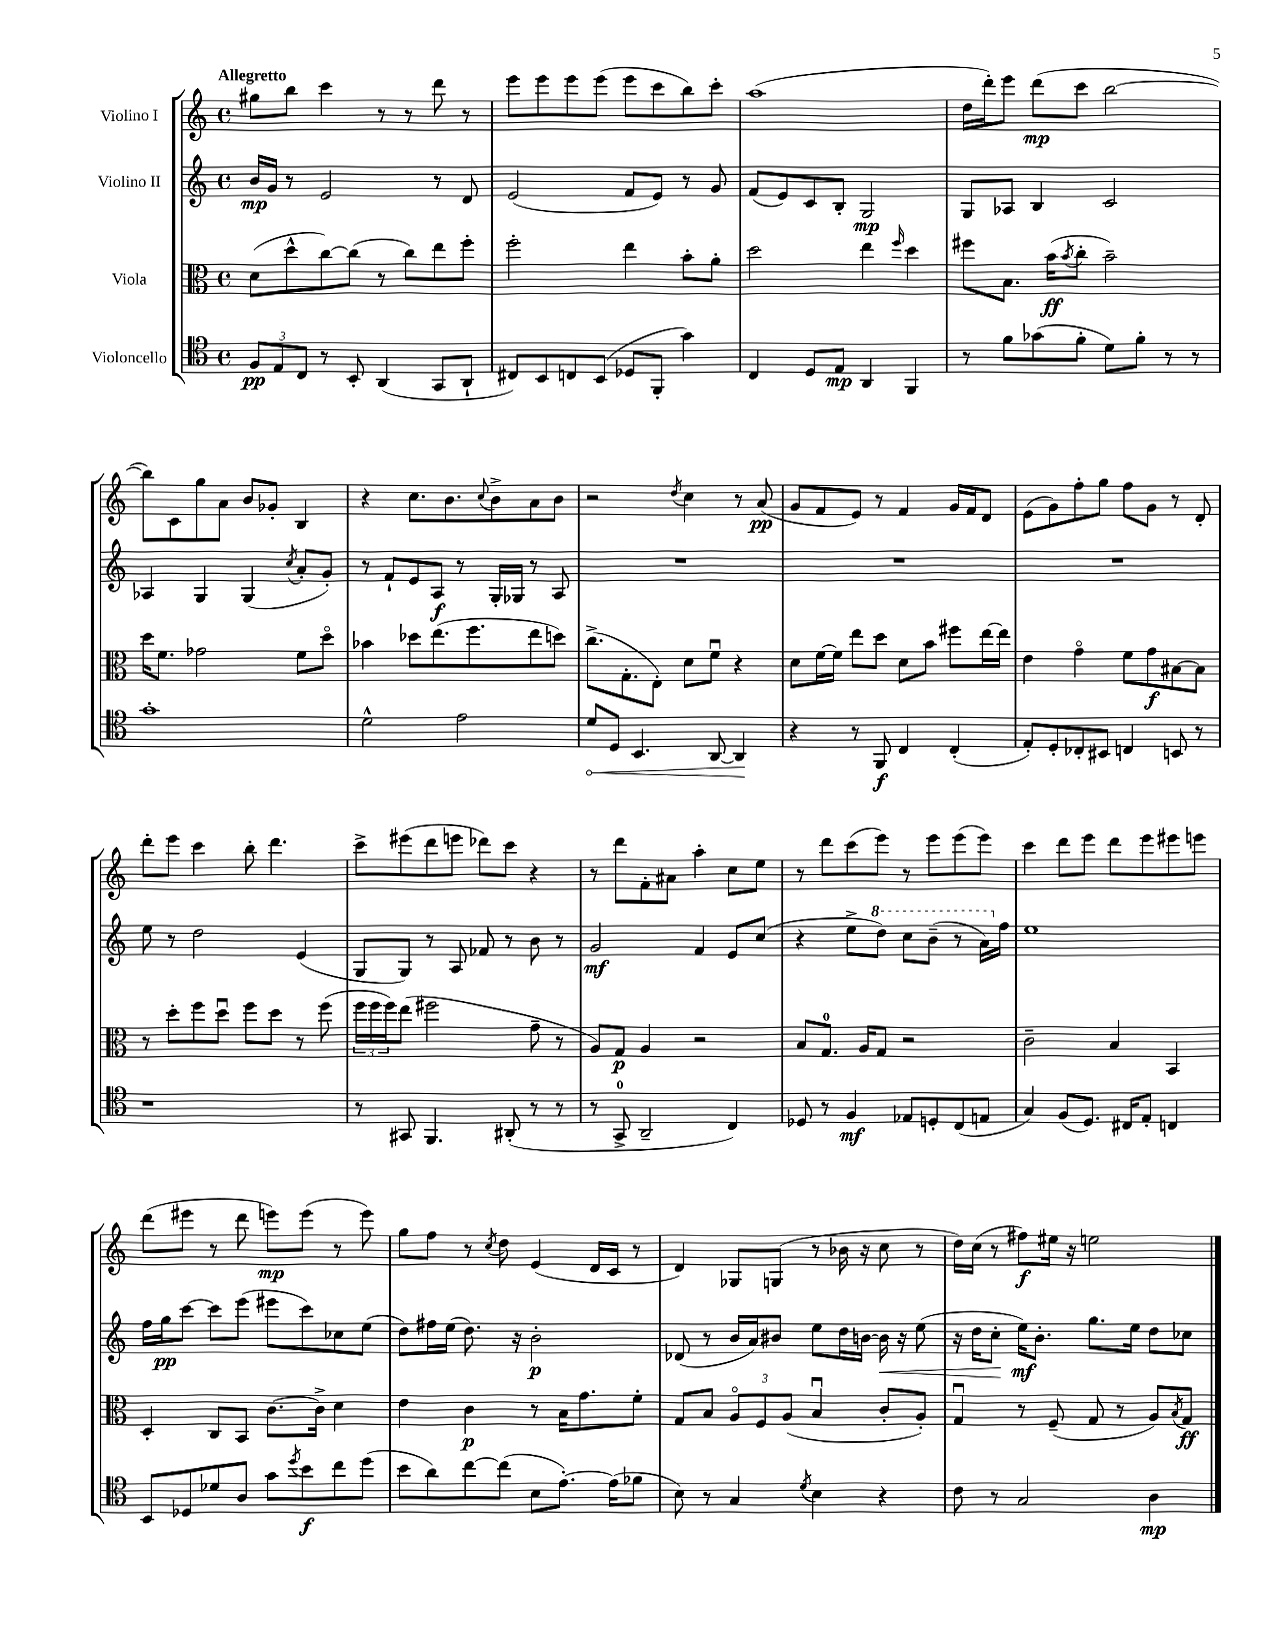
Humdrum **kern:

**kern	**kern	**kern	**kern
*staff4	*staff3	*staff2	*staff1
*clefC4	*clefC3	*clefG2	*clefG2
*k[]	*k[]	*k[]	*k[]
*M4/4	*M4/4	*M4/4	*M4/4
*met(c)	*met(c)	*met(c)	*met(c)
12F	(8d	16b	8gg#
.	.	16g	.
12E	.	.	.
.	8dd^^	8r	8bb
12C	.	.	.
8r	[8cc)	2e	4ccc
8BB'	(8cc]	.	.
(4AA	8r	.	8r
.	8cc)	.	8r
8GG	8ee	8r	8ddd
8AA`	8ff'	8d	8r
=	=	=	=
8C#)	2ff'	(2e	8eee
8BB	.	.	8eee
8C	.	.	8eee
(8BB	.	.	(8eee
8D-	4ee	8f	8eee
8FF'	.	8e)	8ccc
4g)	8b'	8r	8bb)
.	8a'	8g	8ccc'
=	=	=	=
4C	2dd	(8f	(1aa
.	.	8e)	.
8D	.	8c	.
8E	.	8B'	.
4AA	4ee	2G	.
.	16qqff	.	.
4FF	4dd	.	.
=	=	=	=
8r	8ff#	8G	16dd
.	.	.	16ddd')
8f	8.B	8A-	8eee
(8g-	.	4B	(8ddd
.	(16b	.	.
.	8qb	.	.
8f'	8cc'	.	8ccc
8d)	2b~)	2c	[2bb
8f'	.	.	.
8r	.	.	.
8r	.	.	.
=	=	=	=
1g'	16dd	4A-	8bb])
.	8.f	.	.
.	.	.	8c
.	2g-	4G	8gg
.	.	.	8a
.	.	(4G	8b
.	.	.	8g-'
.	.	8qcc	.
.	8f	8a'	4B
.	8ddo	8g')	.
=	=	=	=
2d^^	4b-	8r	4r
.	.	8f`	.
.	8dd-	8e	8.cc
.	(8.ee	8A	.
.	.	.	8.b
2e	.	8r	.
.	8.ff	.	.
.	.	.	8qqcc
.	.	16G'	8b^
.	.	16G-	.
.	8ee	8r	8a
.	8dd)	8A	8b
=	=	=	=
8d	(8.cc^	1r	2r
8D	.	.	.
.	8.G'	.	.
4.BB	.	.	.
.	8E')	.	.
.	.	.	8qdd
.	8d	.	4cc
[8AA	8fu	.	.
4AA]	4r	.	8r
.	.	.	(8a
=	=	=	=
4r	8d	1r	8g
.	[16f	.	8f
.	16f]	.	.
8r	8ee	.	8e)
8FF	8dd	.	8r
4C	8d	.	4f
.	8b	.	.
(4C'	8ff#	.	16g
.	.	.	16f
.	[16ee	.	8d
.	16ee]	.	.
=	=	=	=
8E')	4e	1r	(8e
8D'	.	.	8g)
8C-'	4go	.	8ff'
8BB#	.	.	8gg
4C	8f	.	8ff
.	8g	.	8g
8BB	[8B#	.	8r
8r	8B#]	.	8d'
=	=	=	=
1r	8r	8ee	8ddd'
.	8dd'	8r	8eee
.	8ff	2dd	4ccc
.	8ddu	.	.
.	8ff	.	8bb'
.	8dd	.	4.ddd
.	8r	(4e	.
.	(8ff	.	.
=	=	=	=
8r	24ff	8G	8ccc^
.	24ff	.	.
.	24ff)	.	.
8GG#	(8ee	8G)	(8eee#
4.FF	2ff#	8r	8ddd
.	.	8A	8eee
.	.	8f-	8ddd-)
(8AA#'	.	8r	8ccc
8r	8g~	8b	4r
8r	8r	8r	.
=	=	=	=
8r	8A)	2g	8r
8GG^	8G	.	8ddd
2AA~	4A	.	8f'
.	.	.	8a#
.	2r	4f	4aa'
4C)	.	8e	8cc
.	.	(8cc	8ee
=	=	=	=
8D-	8B	4r	8r
8r	8.G	.	8ddd
4F	.	8ee^	(8ccc
.	16A	.	.
.	8G	8ddd)	8eee)
8E-	2r	8ccc	8r
8D'	.	(8bb~	8eee
(8C	.	8r	(8eee
8E	.	16aa)	8eee)
.	.	16ff	.
=	=	=	=
4G)	2c~	1ee	4ccc
(8F	.	.	8ddd
8.D)	.	.	8eee
.	4B	.	8ddd
16C#	.	.	.
8E'	.	.	8eee
4C	4BB	.	8eee#
.	.	.	8eee
=	=	=	=
8BB	4D'	16ff	(8ddd
.	.	16gg	.
8D-	.	[8ccc	8eee#
8d-	8C	8ccc]	8r
8A	8BB	(8eee	8ddd
8g	[8.c	8eee#	8eee)
8qdd	.	.	.
8b	.	8ccc)	(8eee
.	16c^]	.	.
8cc	4d	8cc-	8r
(8dd	.	(8ee	8eee)
=	=	=	=
8b	4e	8dd)	8gg
8a)	.	16ff#	8ff
.	.	(16ee	.
[8cc	4c	8.dd)	8r
.	.	.	8qcc
(8cc]	.	.	8dd
.	.	16r	.
8B	8r	2b'	(4e
[8.e')	16B	.	.
.	8.g	.	.
.	.	.	16d
(16e]	.	.	16c
8f-	8f'	.	8r
=	=	=	=
8B)	8G	(8d-	4d)
8r	8B	8r	.
4G	12Ao	16b	8G-
.	.	16a)	.
.	12F	.	.
.	.	8b#	(8G
.	(12A	.	.
8qd	.	.	.
4B	4Bu	8ee	8r
.	.	16dd	16b-
.	.	[16b	16r
4r	8c'	16b]	8cc
.	.	16r	.
.	8A')	(8ee	8r
=	=	=	=
8c	4Gu	16r	16dd)
.	.	16dd	(16cc
8r	.	8cc'	8r
2G	8r	16ee)	8ff#)
.	.	8.b'	.
.	(8F~	.	16ee#
.	.	.	16r
.	8G	8.gg	2ee
.	8r	.	.
.	.	16ee	.
4A	8A)	8dd	.
.	8qB	.	.
.	8G	8cc-	.
==	==	==	==
*-	*-	*-	*-
